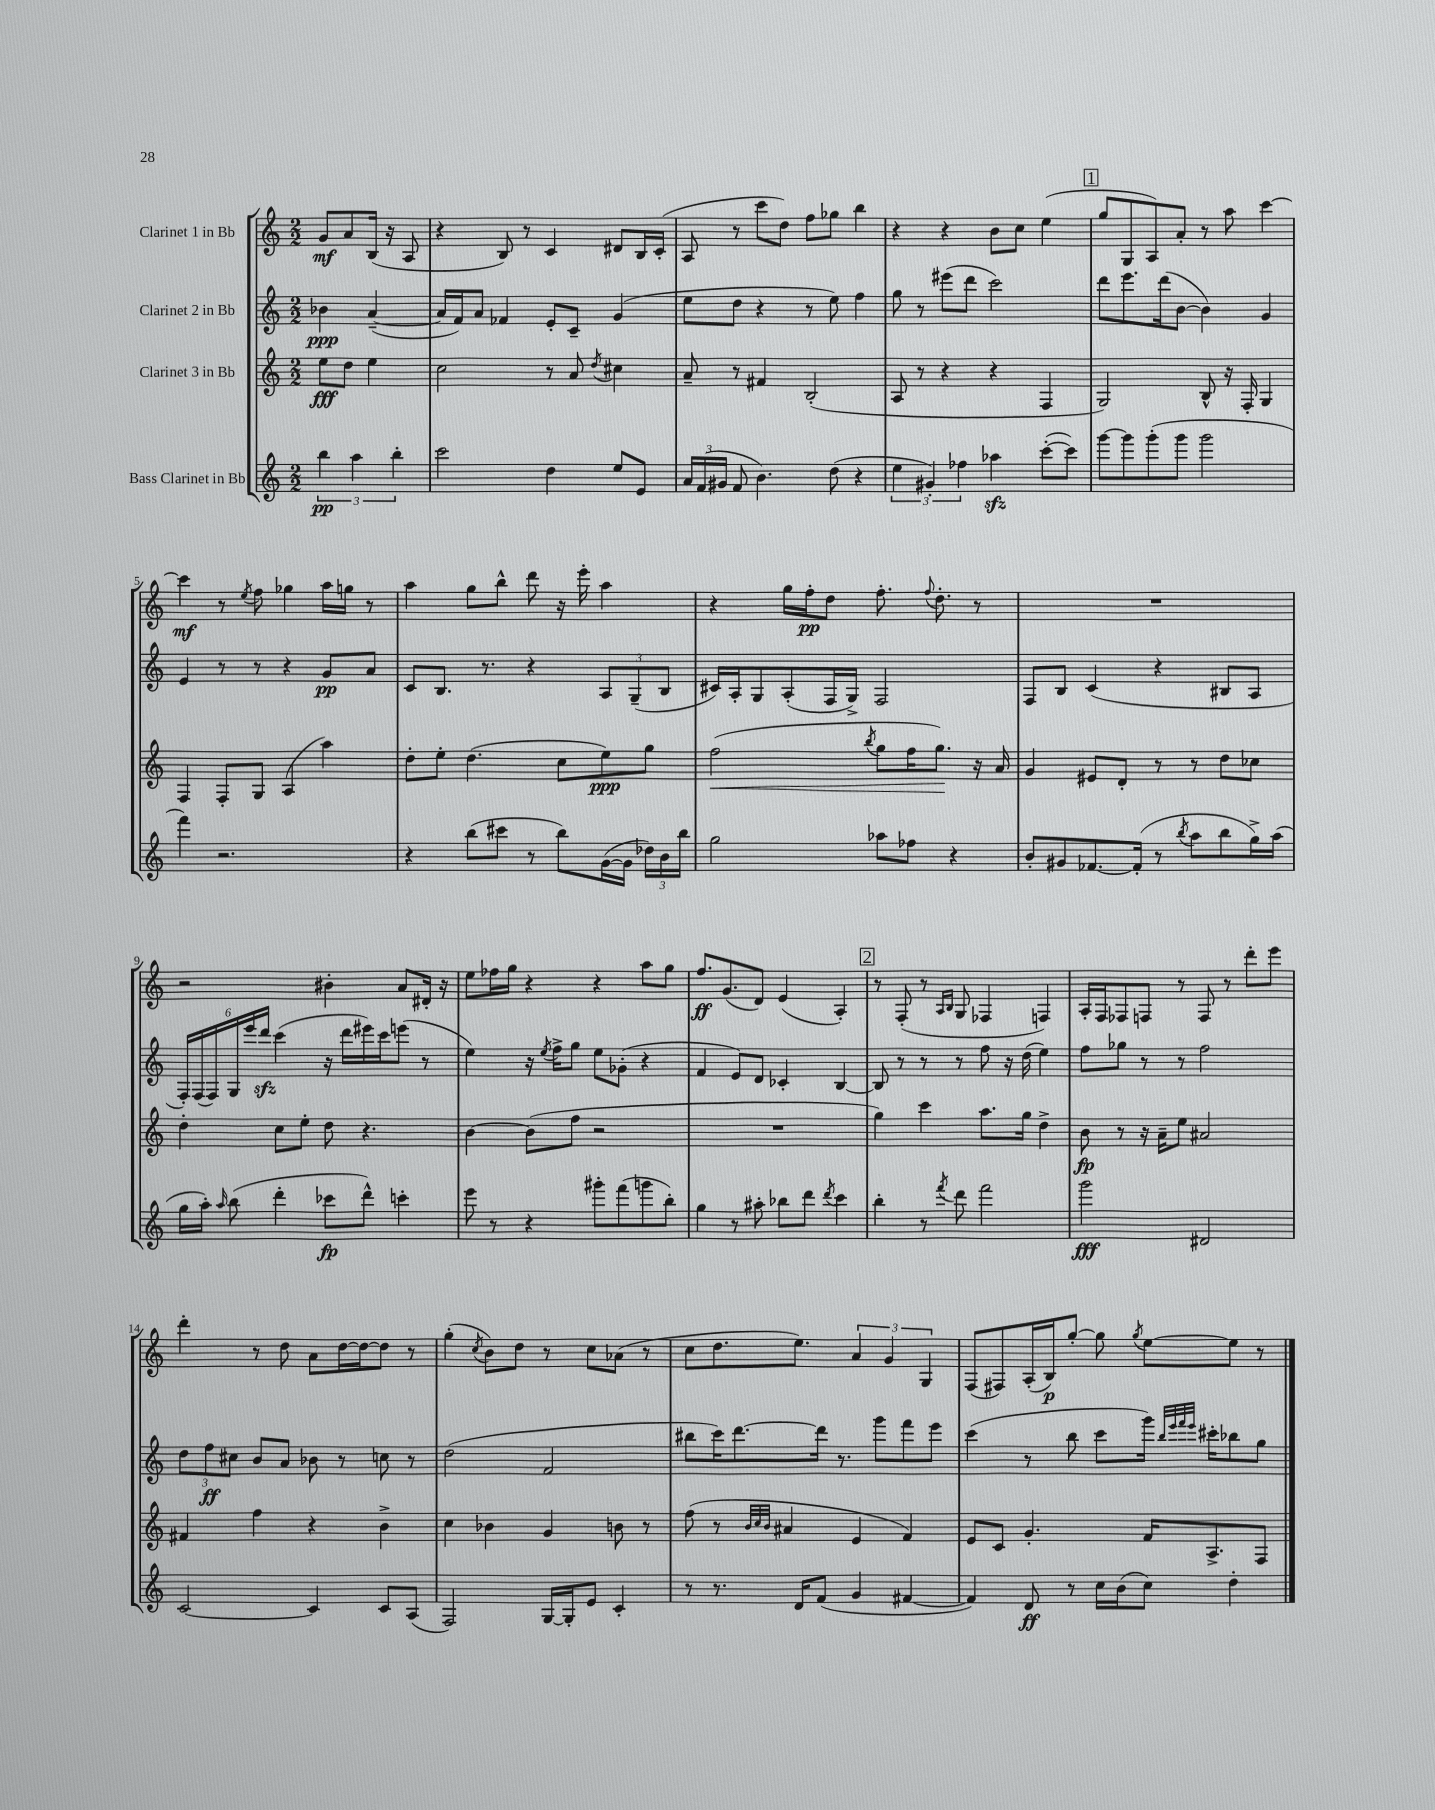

**kern	**kern	**kern	**kern
*staff4	*staff3	*staff2	*staff1
*clefG2	*clefG2	*clefG2	*clefG2
*k[]	*k[]	*k[]	*k[]
*M2/2	*M2/2	*M2/2	*M2/2
6bb	8ee	4b-	8g
.	8dd	.	8a
6aa	.	.	.
.	4ee	([4a~	(16B
.	.	.	16r
6bb'	.	.	.
.	.	.	8A
=	=	=	=
2ccc	2cc	16a]	4r
.	.	16f)	.
.	.	8a	.
.	.	4f-	8B)
.	.	.	8r
4dd	8r	8e'	4c
.	8a	8c~	.
.	8qdd	.	.
8ee	4cc#	(4g	8d#
8e	.	.	16B
.	.	.	(16c'
=	=	=	=
24a	8a~	8ee	8A
(24f	.	.	.
24g#	.	.	.
8f	8r	8dd	8r
4.b)	4f#	4r	8ccc
.	.	.	8dd)
.	(2B'	8r	8ff
(8dd	.	8ee)	8gg-
4r	.	4ff	4bb
=	=	=	=
6ee	8A	8gg	4r
.	8r	8r	.
6g#')	.	.	.
.	4r	(8eee#	4r
6ff-	.	.	.
.	.	8ddd	.
4aa-	4r	2ccc)	8b
.	.	.	8cc
([8ccc'	4F	.	(4ee
8ccc])	.	.	.
=	=	=	=
[8ggg	2G)	8ddd	8gg
8ggg]	.	8.eee	8G
(8ggg'	.	.	8A)
.	.	(16ddd	.
8ggg	.	[8b	8a'
2ggg	8B^^	4b])	8r
.	16r	.	8aa
.	16F'	.	.
.	4G	4g	[4ccc
=	=	=	=
4fff)	4F	4e	4ccc]
2.r	8F'	8r	8r
.	.	.	8qee
.	8G	8r	8ff
.	(4A	4r	4gg-
.	4aa)	8g	16aa
.	.	.	16gg
.	.	8a	8r
=	=	=	=
4r	8dd'	8c	4aa
.	8ee'	8.B	.
(8bb	(4.dd	.	8gg
.	.	8.r	.
8ccc#	.	.	8bb^^
8r	.	4r	8ddd
8bb)	8cc	.	16r
.	.	.	16eee'
([16g	8ee)	12A	4aa
16g]	.	.	.
.	.	(12G~	.
24dd-)	8gg	.	.
24b	.	12B	.
24bb	.	.	.
=	=	=	=
2gg	(2ff	16c#)	4r
.	.	16A'	.
.	.	8G	.
.	.	(8A'	16gg
.	.	.	16ff'
.	.	16F	8dd
.	.	16G^)	.
.	8qbb	.	.
8aa-	8gg	2F	8.ff'
8ff-	16ff	.	.
.	.	.	8qqff
.	8.gg)	.	8.dd'
4r	.	.	.
.	16r	.	8r
.	16a	.	.
=	=	=	=
8b'	4g	8F	1r
8g#	.	8B	.
[8.f-	8e#	(4c	.
.	8d'	.	.
(16f-']	.	.	.
8r	8r	4r	.
8qbb	.	.	.
8aa	8r	.	.
8bb	8dd	8B#	.
16gg^)	8cc-	8A	.
(16aa	.	.	.
=	=	=	=
16gg	4dd'	24F')	2r
.	.	(24F	.
16aa')	.	.	.
.	.	24F)	.
16qqaa	.	.	.
(8bb	.	24G	.
.	.	24eee	.
.	.	24ddd	.
4ddd'	8cc	(4ccc	.
.	8ee'	.	.
8ccc-	8dd	16r	4b#'
.	.	16ddd	.
8ddd^^)	4.r	16eee#)	.
.	.	16ccc	.
4ccc'	.	(8eee	8a
.	.	8r	16d#'
.	.	.	16r
=	=	=	=
8eee	[4b	4ee)	8ee
8r	.	.	16ff-
.	.	.	16gg
4r	(8b]	16r	4r
.	.	8qee	.
.	.	16ff^	.
.	8ff	8gg	.
8ggg#'	2r	8ee	4r
(8fff	.	(8g-'	.
8ggg	.	4r	8aa
8bb')	.	.	8gg
=	=	=	=
4gg	1r	4f	8.ff
.	.	.	(8.g
8r	.	8e)	.
8aa#'	.	8d	8d)
8bb-	.	4c-'	(4e
8ddd	.	.	.
8qddd	.	.	.
4ccc	.	[4B	4A')
=	=	=	=
4bb'	4gg)	8B]	8r
.	.	8r	(8F'
8r	4ccc	8r	8r
.	.	.	16qqA
8qfff	.	.	16qqB
8ddd	.	8r	8G
2fff	8.aa	8ff	4F-
.	.	16r	.
.	16gg	(16dd	.
.	4dd^	4ee)	4F)
=	=	=	=
2ggg	8b	8ff	16A'
.	.	.	16F
.	8r	8gg-	8F-
.	16r	8r	8F
.	16a~	.	.
.	8ee	8r	8r
2d#	2a#	2ff	8F
.	.	.	8r
.	.	.	8ddd'
.	.	.	8eee
=	=	=	=
[2c	4f#	12dd	4ddd'
.	.	12ff	.
.	.	12cc#	.
.	4ff	8b	8r
.	.	8a	8dd
4c]	4r	8b-	8a
.	.	8r	[16dd
.	.	.	16dd_
8c	4b^	8cc	8dd]
(8A	.	8r	8r
=	=	=	=
2F)	4cc	(2dd	(4gg'
.	.	.	8qcc
.	4b-	.	8b)
.	.	.	8dd
[16G	4g	2f	8r
16G']	.	.	.
8e	.	.	8cc
4c'	8b	.	(8a-
.	8r	.	8r
=	=	=	=
8r	(8ff	8bb#	8cc
8.r	8r	16ccc)	8.dd
.	.	[8.ddd	.
.	32qqb	.	.
.	32qqcc	.	.
.	32qqb	.	.
.	4a#	.	.
16d	.	.	8.ee)
(8f	.	16ddd]	.
.	.	8.r	.
4g	4e	.	6a
.	.	8ggg	.
.	.	.	6g
[4f#	4f)	8fff	.
.	.	.	6G
.	.	8eee	.
=	=	=	=
4f#])	8e	(4ccc	(8F
.	8c	.	8F#)
8d	4.g'	8r	(16A'
.	.	.	16B)
8r	.	8bb	[8gg'
16cc	.	8ccc	8gg]
(16b	.	.	.
.	.	.	8qgg
8cc)	16f	16ggg)	[8ee
.	.	32qqbb	.
.	.	32qqeee	.
.	.	32qqfff	.
.	.	32qqeee	.
.	8.A^	16ccc#'	.
4dd'	.	8bb-	8ee]
.	8F	8gg	8r
==	==	==	==
*-	*-	*-	*-
